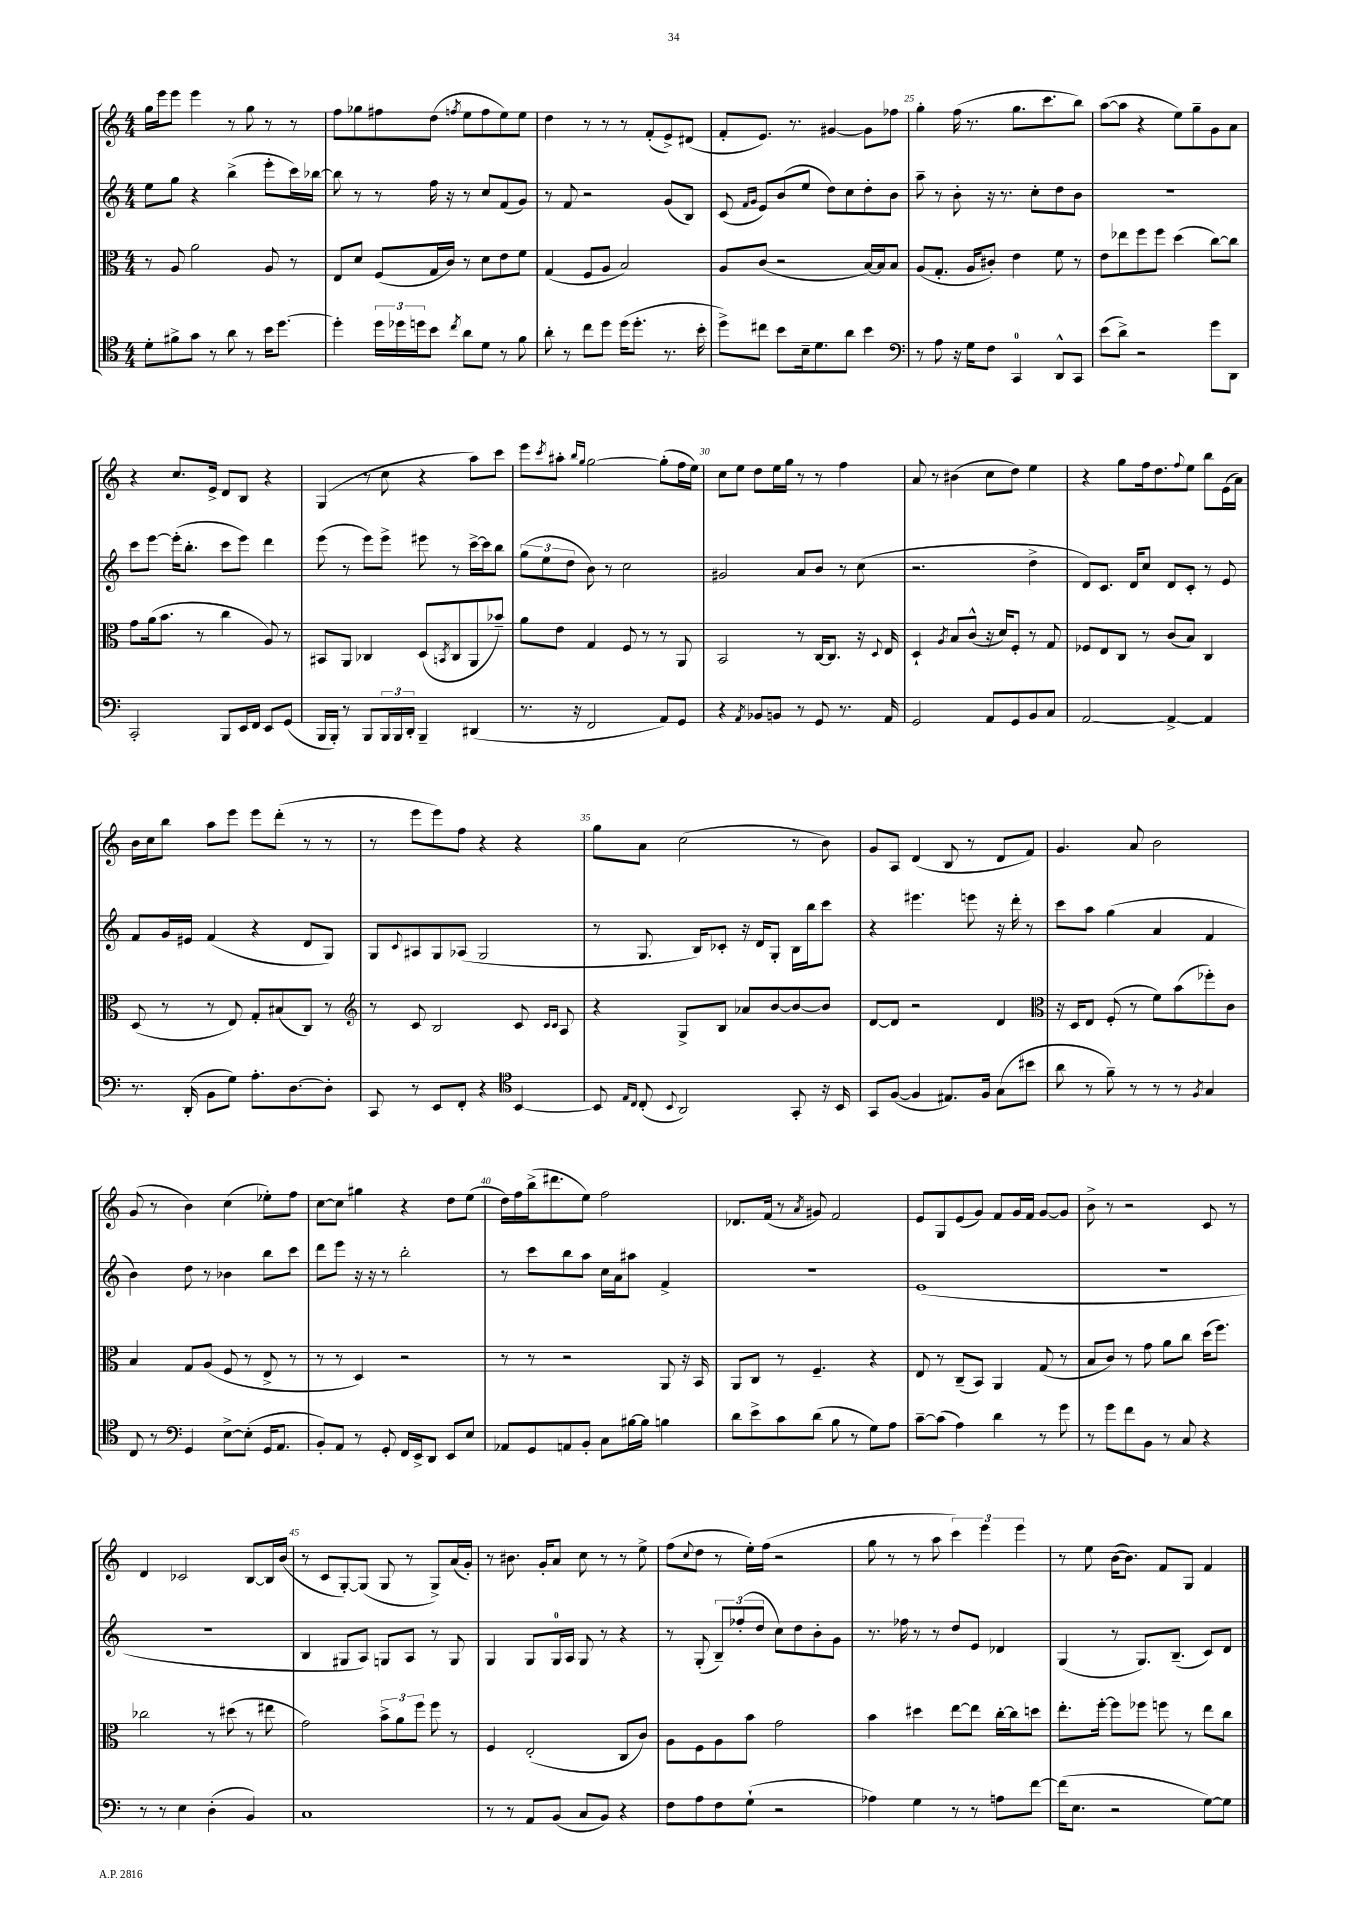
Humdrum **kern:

**kern	**kern	**kern	**kern
*part4	*part3	*part2	*part1
*staff4	*staff3	*staff2	*staff1
*clefC4	*clefC3	*clefG2	*clefG2
*k[]	*k[]	*k[]	*k[]
*M4/4	*M4/4	*M4/4	*M4/4
=21	=21	=21	=21
8d'\L	8r	8ee\L	16gg\LL
.	.	.	16eee\J
8f#X^\	8A/	8gg\J	8eee\J
8g\J	2a\	4r	4eee\
8r	.	.	.
8a\	.	(4bb^\	8r
8r	.	.	8gg\
16b\KL	8A/	8eee'\L	8r
[8.dd\J	.	.	.
.	8r	16ccc\L)	8r
.	.	[16bb-X\JJ	.
=22	=22	=22	=22
4dd'\]	8E/L	8bb-\]	8ff\L
.	8d/J	8r	8gg-X\
24dd\LL	(8F/L	8r	8ff#X\
24dd-X\	.	.	.
24ddn\J	.	.	.
8b\J	16G/L	16ff\	(8dd\J
.	16c/JJ)	16r	.
8qcc/	.	.	8qffn/
8a\L	8r	8r	8ee\L
8d\J	8d\L	8cc/L	8ff\
8r	8e\	(8f/	8ee\)
8f\	8f\J	8g/J)	8ee\J
=23	=23	=23	=23
8a'\	(4G/	8r	4dd\
8r	.	8f/	.
8cc\L	8F/L	2r	8r
8dd\J	8A/J	.	8r
(16dd\KL	2B/)	.	8r
8.dd'\J	.	.	.
.	.	.	(8f'/L
8.r	.	(8g/L	8e^/)
.	.	8B/J)	(8d#X/J
16b'\	.	.	.
=24	=24	=24	=24
8dd^\L)	8A/L	(8c/	8f'/L
.	.	16qqf/LL	.
.	.	16qqg/JJ	.
8cc#X\J	(8c/J	8e/L)	8.e/J)
8b\L	2r	(8b/	.
.	.	.	8.r
16B~\k	.	8ee/J	.
8.d\	.	.	.
.	.	8dd\L)	[4g#X/
8a\J	.	8cc\	.
4b\	[16B/LL)	8dd'\	8g#\L]
.	16B/J]	.	.
.	8B/J	8b\J	8ff-X\J
=25	=25	=25	=25
*clefF4	*	*	*
8r	(8A/L	8aa~\	4gg'\
8A\	8.G'/J	8r	.
16r	.	8b'\	(16ff\
16G\KL	16A/KL	.	8.r
8F\J	8c#X'/J)	16r	.
.	.	8.r	.
4CC/	4e\	.	8.gg\L
.	.	8cc'\L	.
.	.	.	8.ccc\
8DD^^/L	8f\	8dd\	.
8CC/J	8r	8b\J	8bb\J)
=26	=26	=26	=26
(8e\L	8e\L	1r	([8aa\L
8d^\J)	8ee-X\	.	8aa\J]
2r	8ff\	.	4r
.	8ff\J	.	.
.	(4dd\	.	8ee\L)
.	.	.	8gg~\
8g\L	[8cc\L)	.	8g\
8DD\J	8cc\J]	.	8a\J
!!LO:LB:g=z
=27	=27	=27	=27
2CC'/	8g\L	8ccc\L	4r
.	(16a\k	[8eee\J	.
.	8.b\J	.	.
.	.	(16eee'\KL]	8.cc/L
.	.	8.bb'\J	.
.	8r	.	.
.	.	.	16e^/Jk
8BBB/L	4cc\	8ccc\L	8d/L
16EE/L	.	8eee\J)	8B/J
16FF/JJ	.	.	.
8EE/L	8A/)	4ddd\	4r
(8GG/J	8r	.	.
=28	=28	=28	=28
16BBB/LL	8BB#X/L	(8eee\	(4G/
16BBB'/JJ)	.	.	.
8r	8AA/J	8r	.
8BBB/L	4C-X/	8eee\L)	8r
24BBB/L	.	8eee^\J	8cc\
24BBB/	.	.	.
24DD'/JJ	.	.	.
4BBB~/	(8D/L	8eee#X\	4r
.	8qBBn/	.	.
.	8C-/	8r	.
(4DD#X/	8AA/	[16ccc^\LL	8aa\L)
.	.	16ccc\J]	.
.	8b-X~/J)	8bb\J	8ccc\J
=29	=29	=29	=29
8.r	8a\L	(12gg\L	8eee\L
.	.	12ee\	.
.	.	.	8qccc/
.	8e\J	.	8aa#X'\J
.	.	12dd\J	.
16r	.	.	.
.	.	.	16qqbb/LL
.	.	.	16qqgg/JJ
2FF/	4G/	8b\)	[2gg\
.	.	8r	.
.	8F/	2cc\	.
.	8r	.	.
8AA/L)	8r	.	(8gg'\L]
8GG/J	8AA/	.	16ff\L
.	.	.	16ee\JJ)
=30	=30	=30	=30
4r	2BB/	2g#X/	8cc\L
.	.	.	8ee\J
8qAA/	.	.	.
8BB-X/L	.	.	8dd\L
8BBn/J	.	.	16ee\L
.	.	.	16gg\JJ
8r	8r	8a/L	8r
8GG/	[16C/KL	8b/J	8r
.	8.C/J]	.	.
8.r	.	8r	4ff\
.	16r	(8cc\	.
.	8qqD/	.	.
16AA/	16E/	.	.
=31	=31	=31	=31
2GG/	4D`/	2.r	8a/
.	.	.	8r
.	8qA/	.	.
.	8B/L	.	(4b#X\
.	(8c^^/J	.	.
8AA/L	16r	.	8cc\L
.	16d/KL)	.	.
8GG/	8F'/J	.	8dd\J)
8BB/	8r	4dd^\	4ee\
8C/J	8G/	.	.
=32	=32	=32	=32
[2AA/	8F-X/L	8d/L)	4r
.	8E/	8.c/J	.
.	8C/J	.	8gg\L
.	.	16d/KL	.
.	8r	8cc/J	16ff\k
.	.	.	8.dd\
4AA^/_	(8c/L	8d/L	.
.	.	.	8qqff/
.	8B/J)	8c'/J	8ee\J
4AA/]	4C/	8r	8bb\L
.	.	8e/	(16e\L
.	.	.	16a\JJ)
!!LO:LB:g=z
=33	=33	=33	=33
8.r	(8D/	8f/L	16b\LL
.	.	.	16cc\J
.	8r	16g/L	8bb\J
(16DD'/	.	16e#X/JJ	.
8BB\L	8r	(4f/	8aa\L
8G\J)	8E/)	.	8eee\J
8.A'\L	8G'/L	4r	8eee\L
.	(8B#X/	.	(8ddd'\J
[8.D\	.	.	.
.	8C/J)	8d/L	8r
8D'\J]	8r	8G/J)	8r
=34	=34	=34	=34
*	*clefG2	*	*
8CC/	8r	8G/L	8r
.	.	8qqc/	.
8r	8c/	8A#X/	8eee\L
8EE/L	2B/	8G/	8eee\)
8FF'/J	.	(8A-X/J	8ff\J
4r	.	2G/	4r
*clefC4	*	*	*
[4BB/	8c/	.	4r
.	16qqc/LL	.	.
.	16qqc/JJ	.	.
.	8A/	.	.
=35	=35	=35	=35
8BB/]	4r	8r	8gg\L
16qqE/LL	.	.	.
16qqC/JJ	.	.	.
(8C'/	.	8.G/	8a\J
8qqBB/	.	.	.
2AA/)	8G^/L	.	(2cc\
.	.	16B/KL)	.
.	8B/J	8c-X'/J	.
.	8a-X/L	16r	.
.	.	16d/KL	.
.	[8b/	8G'/J	.
8GG'/	8b/_	16B\LL	8r
.	.	16bb\J	.
16r	8b/J]	8ccc\J	8b\)
16BB/	.	.	.
=36	=36	=36	=36
8GG/L	[8d/L	4r	8g/L
([8F/J	8d/J]	.	8A/J
4F/]	2r	4.eee#X\	(4d/
8.E#X/L)	.	.	8B/
.	.	8eeen\	8r
16F/Jk	.	.	.
(8G\L	4d/	16r	8d/L
.	.	16ddd'\	.
8b#X\J	.	8r	8f/J)
=37	=37	=37	=37
*	*clefC3	*	*
8a\	16r	8ccc\L	4.g/
.	16D/KL	.	.
8r	8E/J	8aa\J	.
8f~\)	(8F'/	(4gg\	.
8r	8r	.	8a/
8r	8f\L)	4a/	2b\
8r	(8b\	.	.
8qF/	.	.	.
4G/	8ff-X'\)	4f/	.
.	8c\J	.	.
!!LO:LB:g=z
=38	=38	=38	=38
8C/	4B/	4b\)	(8g/
8r	.	.	8r
*clefF4	*	*	*
4GG/	8G/L	8dd\	4b\)
.	(8A/J	8r	.
[8E^\L	8F/	4b-X\	(4cc\
(8E'\J]	8r	.	.
16GG/KL	8E^/	8bb\L	8ee-X'\L)
8.AA/J	.	.	.
.	8r	8ccc\J	8ff\J
=39	=39	=39	=39
8BB'/L)	8r	8ddd\L	[8cc\L
8AA/J	8r	8eee\J	8cc\J]
8r	4D/)	16r	4gg#X\
.	.	16r	.
8GG'/	.	8r	.
16FF/LL	2r	2bb'\	4r
16EE^/J	.	.	.
8DD/J	.	.	.
8EE/L	.	.	8dd\L
8E/J	.	.	(8ee\J
=40	=40	=40	=40
8AA-X/L	8r	8r	16dd\LL)
.	.	.	16ff\
8GG/	8r	8ccc\L	(16bb^\J
.	.	.	8.ddd#X\
8AAn/	2r	8bb\	.
8BB'/J	.	8aa\J	8ee\J)
8C\L	.	16cc\LL	2ff\
.	.	16a\J	.
[16B#X\L	.	8aa#X\J	.
16B#\JJ]	.	.	.
4Bn\	8AA/	4f^/	.
.	16r	.	.
.	16BB/	.	.
=41	=41	=41	=41
8d\L	8AA/L	1r	8.d-X/L
8e^\	8C/J	.	.
.	.	.	(16f/Jk
8c\	8r	.	8r
.	.	.	8qa/
(8d\J	4.F~/	.	8g#X/)
8B\	.	.	2f/
8r	.	.	.
8G\L)	4r	.	.
8A\J	.	.	.
=42	=42	=42	=42
[8c~\L	8E/	(1e	8e/L
(8c\J]	8r	.	8G/
4A\)	(8C~/L	.	(8e/
.	8BB/J)	.	8g/J)
4d\	4AA/	.	8f/L
.	.	.	16g/L
.	.	.	16f/JJ
8r	(8G/	.	[8g/L
8g\	8r	.	8g/J]
=43	=43	=43	=43
8r	8B/L	1r	8b^\
8g\L	8c/J)	.	8r
8f\	8r	.	2r
8BB\J	8g\	.	.
8r	8a\L	.	.
8C/	8cc\J	.	.
4r	(16dd\KL	.	8c/
.	8.ff\J)	.	.
.	.	.	8r
!!LO:LB:g=z
=44	=44	=44	=44
8r	2cc-X\	1r	4d/
8r	.	.	.
4E\	.	.	2c-X/
(4D'\	8r	.	.
.	(8dd#X\	.	.
4BB/)	8r	.	[8B/L
.	8ee#X\	.	16B/L]
.	.	.	(16b/JJ
=45	=45	=45	=45
1C	2g\)	4B/	8r
.	.	.	8c/L
.	.	8G#X/L	[8G'/)
.	.	8A/J)	(8G/J]
.	12b^\L	8Gn/L	8G/
.	12a\	.	.
.	.	8A/J	8r
.	12ff\J	.	.
.	8ff\	8r	8G^/L)
.	8r	8G/	(16a/L
.	.	.	16g'/JJ)
=46	=46	=46	=46
8r	4F/	4G/	8r
8r	.	.	8.b#X\
8AA/L	(2E'/	8G/L	.
.	.	.	16g'/KL
(8BB/J	.	16G/L	8a/J
.	.	16A/JJ	.
8C/L	.	8G/	8cc\
8BB/J)	.	8r	8r
4r	8C/L	4r	8r
.	8c/J)	.	8ee^\
=47	=47	=47	=47
8F\L	8A\L	8r	(8ff\L
.	.	.	8qqcc/
8A\	8F\	(8G'/	8dd\J
8F\	8A\	12B~/L)	8r
.	.	(12ff-X'/	.
(8G`\J	8b\J	.	16ee'\LL)
.	.	12dd/J	.
.	.	.	(16ff\JJ
2r	2g\	8cc\L)	2r
.	.	8dd\	.
.	.	8b'\	.
.	.	8g\J	.
=48	=48	=48	=48
4A-X\)	4b\	8.r	8gg\
.	.	.	8r
.	.	16ff-X\	.
4G\	4dd#X\	8r	8r
.	.	8r	8aa\
8r	[8ee\L	8dd/L	6ccc\)
8r	8ee\J]	8e/J	.
.	.	.	6eee\
8An\L	[16cc'\LL	4d-X/	.
.	16cc\J]	.	.
.	.	.	6eee\
[8f\J	8ddn\J	.	.
=49	=49	=49	=49
(16f\KL]	8.ee'\L	(4G/	8r
8.E\J	.	.	.
.	.	.	8ee\
.	[16ff'\Jk	.	.
2r	8ff\L]	8r	([16b\KL
.	.	.	8.b\J])
.	8ff-X\J	8.G/L)	.
.	8ffn\	.	8f/L
.	.	(8.B~/J	.
.	8r	.	8G/J
[8G\L)	8ee\L	8c/L)	4f/
8G\J]	8cc\J	8d/J	.
==	==	==	==
*-	*-	*-	*-
